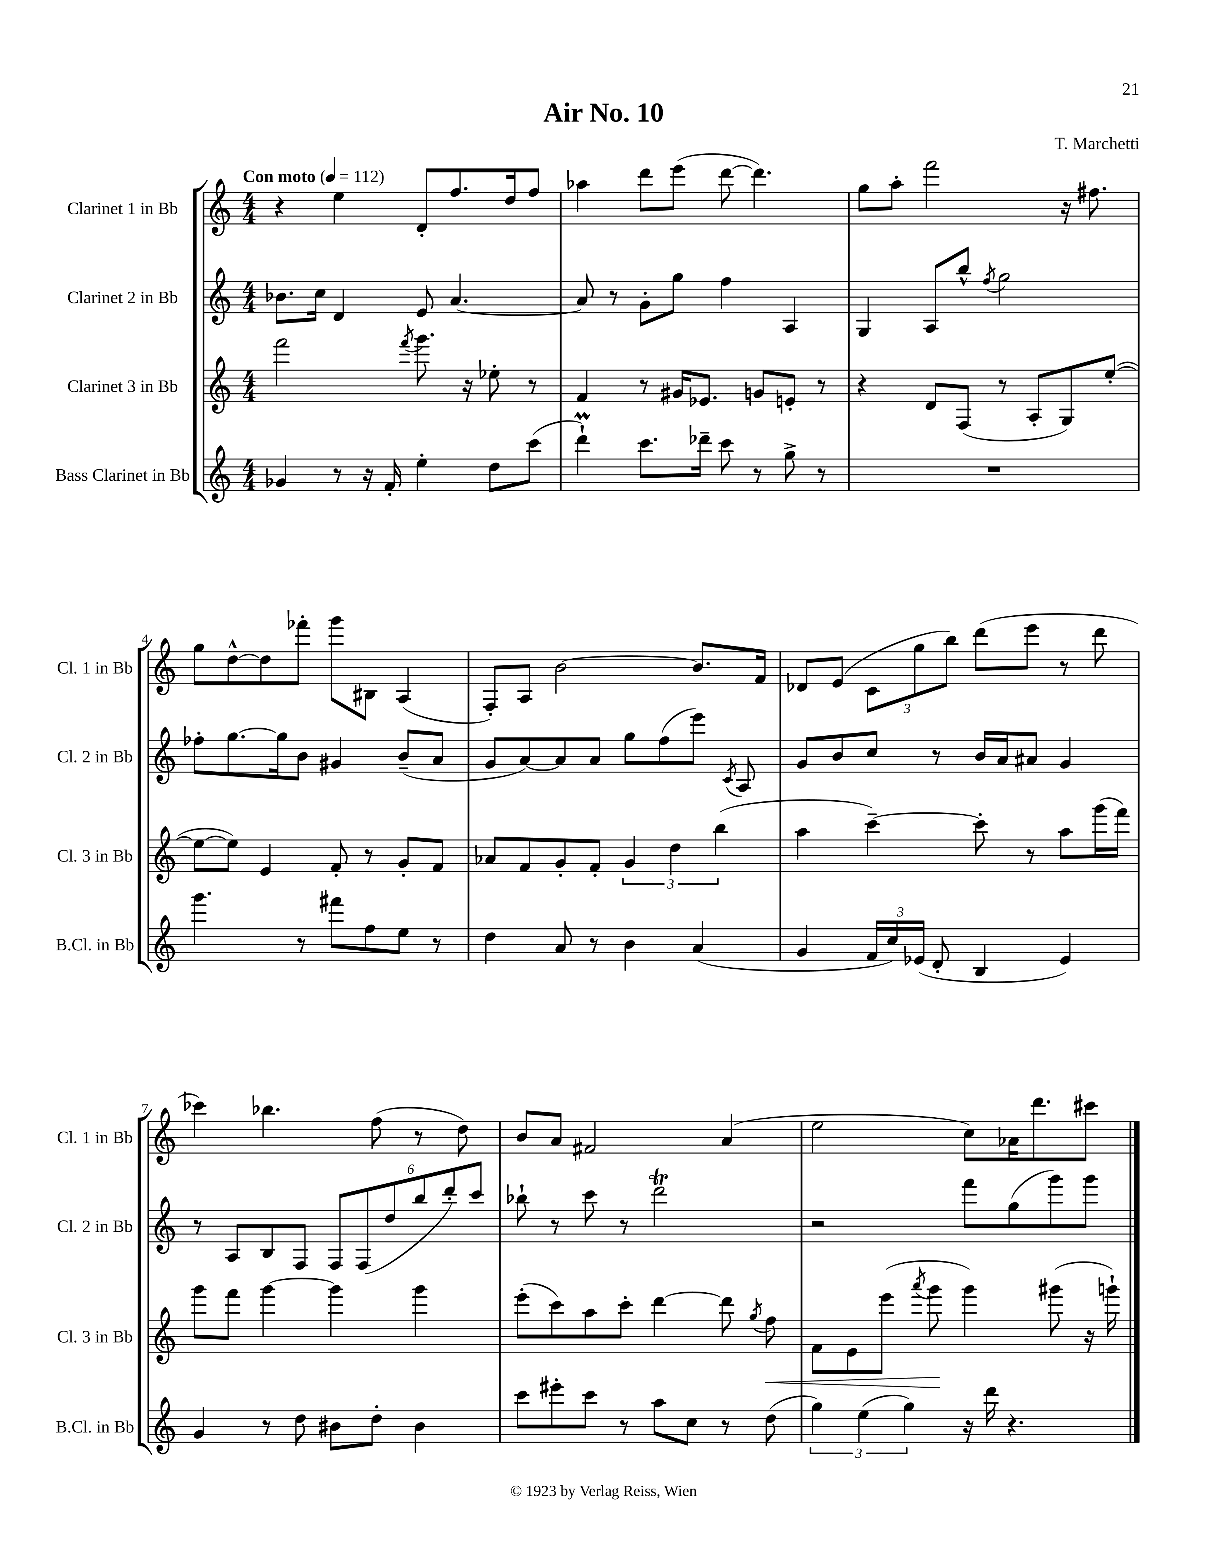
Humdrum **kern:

**kern	**kern	**kern	**kern
*staff4	*staff3	*staff2	*staff1
*clefG2	*clefG2	*clefG2	*clefG2
*k[]	*k[]	*k[]	*k[]
*M4/4	*M4/4	*M4/4	*M4/4
*MM112	*MM112	*MM112	*MM112
4g-	2fff	8.b-	4r
.	.	16cc	.
8r	.	4d	4ee
16r	.	.	.
16f'	.	.	.
.	8qfff	.	.
4ee'	8.ggg	8e	8d'
.	.	[4.a	8.ff
.	16r	.	.
8dd	8ee-'	.	.
.	.	.	16dd
(8ccc	8r	.	8ff
=	=	=	=
4ddd`)	4f	8a]	4aa-
.	.	8r	.
8.ccc	8r	8g'	8ddd
.	16g#	8gg	(8eee
16ddd-~	8.e-	.	.
8ccc	.	4ff	[8ddd
8r	8g	.	4.ddd])
8gg^	8e'	4A	.
8r	8r	.	.
=	=	=	=
1r	4r	4G	8gg
.	.	.	8aa'
.	8d	8A	2fff
.	(8F	8bb^^	.
.	.	8qff	.
.	8r	2gg	.
.	8A'	.	.
.	8G)	.	16r
.	.	.	8.ff#
.	([8ee'	.	.
=	=	=	=
4.ggg	8ee_	8ff-'	8gg
.	8ee])	[8.gg	[8dd^^
.	4e	.	8dd]
.	.	16gg]	.
8r	.	8b	8fff-'
8fff#	8f'	4g#	8ggg
8ff	8r	.	8B#
8ee	8g'	(8b~	(4A
8r	8f	8a	.
=	=	=	=
4dd	8a-	8g	8F')
.	8f	[8a)	8A
8a	8g'	8a]	[2b
8r	8f'	8a	.
4b	6g	8gg	.
.	.	(8ff	.
.	6dd	.	.
(4a	.	8eee)	8.b]
.	(6bb	.	.
.	.	8qc	.
.	.	8A	.
.	.	.	16f
=	=	=	=
4g	4aa	8g	8d-
.	.	8b	(8e
24f	[4ccc~)	8cc	12c
24cc)	.	.	.
(24e-	.	.	12gg
8d'	.	8r	.
.	.	.	12bb)
4B	8ccc']	16b	(8ddd
.	.	16a	.
.	8r	8a#	8eee
4e-)	8aa	4g	8r
.	(16ggg	.	8ddd
.	16fff)	.	.
=	=	=	=
4g	8ggg	8r	4ccc-)
.	8fff	8A	.
8r	[4ggg	8B	4.bb-
8dd	.	8F	.
8b#	4ggg]	12F	.
.	.	(12F	.
8dd'	.	.	(8ff
.	.	12dd	.
4b#	4ggg	12bb	8r
.	.	12ddd')	.
.	.	.	8dd)
.	.	12ccc	.
=	=	=	=
8ccc	(8eee'	8bb-`	8b
8eee#'	8ccc)	8r	8a
8ccc	8aa	8ccc	2f#
8r	8ccc'	8r	.
8aa	[4ddd	2ddd	.
8cc	.	.	.
8r	8ddd]	.	(4a
.	8qgg	.	.
(8dd	8ff	.	.
=	=	=	=
6gg)	8f	2r	2ee
.	8e	.	.
(6ee	.	.	.
.	(8eee	.	.
6gg)	.	.	.
.	8qaaa	.	.
.	8ggg	.	.
16r	4ggg)	8fff	8cc)
16ddd	.	.	.
4.r	.	(8gg	16a-
.	.	.	8.ddd
.	(8ggg#	8ggg)	.
.	16r	8ggg	8ccc#
.	16ggg`)	.	.
==	==	==	==
*-	*-	*-	*-
